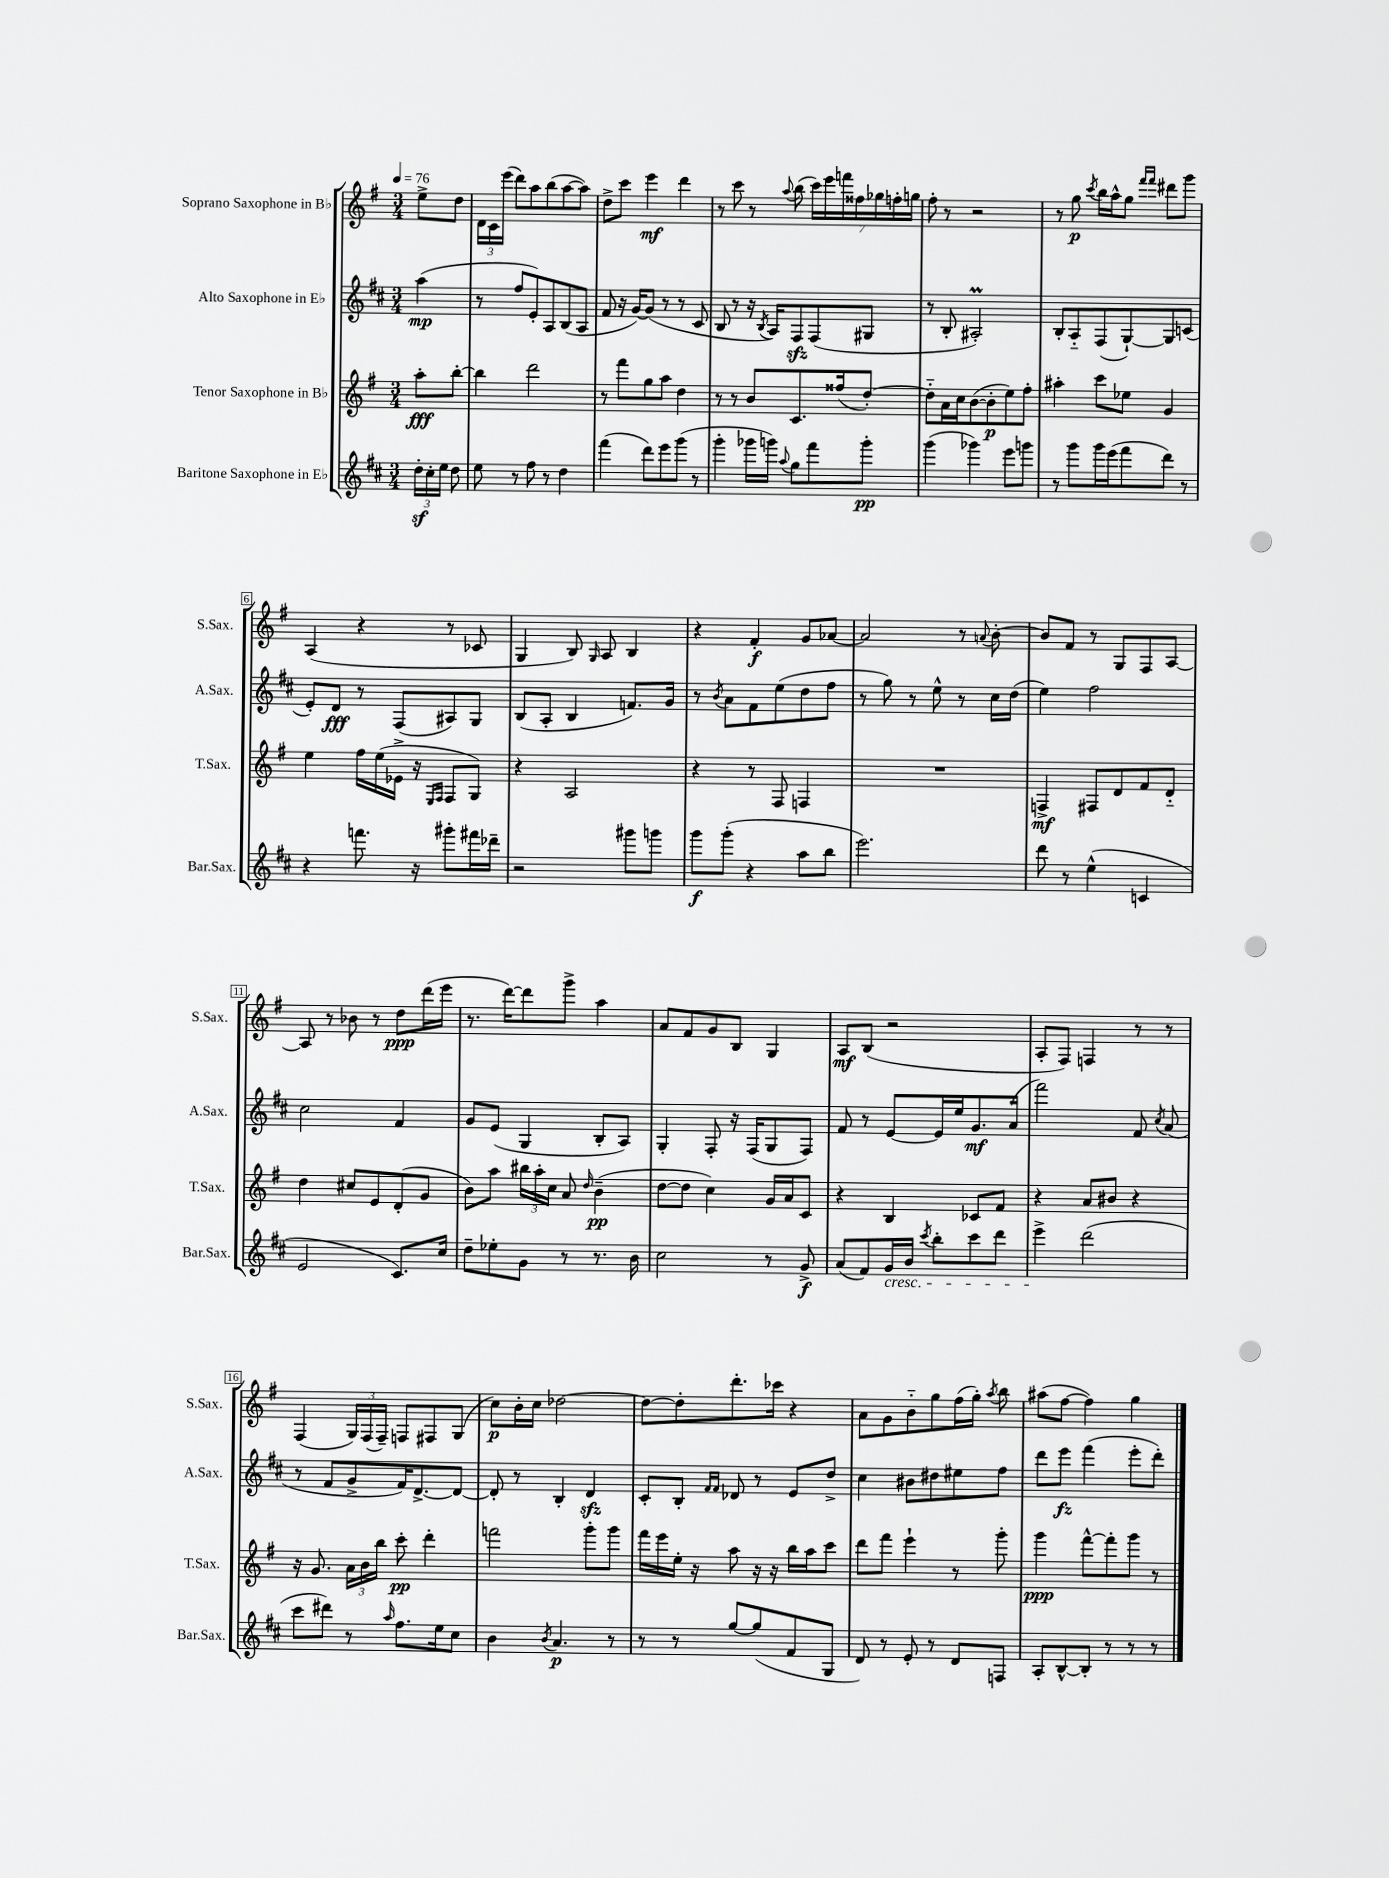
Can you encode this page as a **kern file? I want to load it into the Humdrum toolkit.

**kern	**kern	**kern	**kern
*staff4	*staff3	*staff2	*staff1
*clefG2	*clefG2	*clefG2	*clefG2
*k[f#c#]	*k[f#]	*k[f#c#]	*k[f#]
*M3/4	*M3/4	*M3/4	*M3/4
*MM76	*MM76	*MM76	*MM76
24dd'	8aa'	(4aa	8ee^
24cc#'	.	.	.
24ee	.	.	.
8dd	[8bb'	.	8dd
=	=	=	=
8ee	4bb]	8r	24d
.	.	.	24c
.	.	.	(24eee
8r	.	8ff#	8ddd)
8ff#	2ddd	8e')	8aa
8r	.	8A	(8bb
4dd	.	(8B	[8aa
.	.	8A	8aa])
=	=	=	=
(4fff#	8r	8f#	8dd^
.	8fff#	16r	8ccc
.	.	[16g)	.
8ddd)	8gg	(8g]	4eee
8eee	8aa	8r	.
(8ggg	4dd	8r	4ddd
8r	.	8c#	.
=	=	=	=
4ggg'	8r	8B	8r
.	8r	8r	8ccc
16ggg-	8b	16r	8r
.	.	8qB	.
16ggg)	.	16A)	.
8qqaa	.	.	8qqaa
8gg	8.c	8F#	(8bb
8fff#	.	(8F#	28ccc)
.	.	.	28eee
.	(16ff##	.	.
.	.	.	28fff
.	.	.	28ff##
8ggg'	[8dd')	8G#	.
.	.	.	28gg-
.	.	.	28ff'
.	.	.	28gg
=	=	=	=
(4ggg	8dd'~]	8r	8ff#'
.	16a	8B'	8r
.	16cc	.	.
4ggg-)	([8b	2A#')	2r
.	8b']	.	.
8eee	8ee)	.	.
8ggg	8ff#'	.	.
=	=	=	=
8r	4aa#'	8B'	8r
8ggg	.	8A'~	8gg
.	.	.	8qccc
16ggg	8ccc	(8F#	16bb
(16eee	.	.	16aa^^
8fff#	8ee-	[8G`)	8gg
.	.	.	16qqfff#
.	.	.	16qqfff#
8ddd)	4g	8G]	8ddd#
8r	.	(8c	8ggg
=	=	=	=
4r	4ee	8e')	(4A
.	.	8d	.
8.fff	16ff#	8r	4r
.	(16ee	.	.
.	16e-^	(8F#	.
16r	16r	.	.
.	16qqE	.	.
.	16qqF#	.	.
8ggg#'	8F#	8A#)	8r
16fff#	8G)	8G	8c-
16ddd-~	.	.	.
=	=	=	=
2r	4r	(8B	4G
.	.	8A'	.
.	2A	4B	8B)
.	.	.	16qqG
.	.	.	8A
8ggg#	.	8.f)	4B
8ggg	.	.	.
.	.	16g	.
=	=	=	=
8ggg	4r	8r	4r
.	.	8qb	.
(8ggg'	.	8a	.
4r	8r	8f#	4f#'
.	8F#	(8ee	.
8aa	4F	8dd	8g
8bb	.	8ff#	[8a-
=	=	=	=
2.eee)	2.r	8r	2a-]
.	.	8gg)	.
.	.	8r	.
.	.	8ee^^	.
.	.	8r	8r
.	.	.	8qqa
.	.	16cc#	[8b'
.	.	(16dd	.
=	=	=	=
8ddd	4F^	4ee)	8b]
8r	.	.	8f#
(4ee^^	8F#	2ff#	8r
.	8d	.	8G
4c	8f#	.	8F#
.	8d'~	.	[8A
=	=	=	=
2e	4dd	2cc#	8A]
.	.	.	8r
.	8cc#	.	8b-
.	8e	.	8r
8.c#)	(8d'	4f#	8dd
.	8g	.	(16ddd
16cc#	.	.	16eee
=	=	=	=
8dd~	8b)	8g	8.r
8ee-'	8aa	(8e	.
.	.	.	[16ddd)
8g	24bb#	4G	8ddd]
.	24aa'	.	.
.	24cc	.	.
8r	8a	.	8ggg^
.	16qqdd	.	.
8.r	(4b~	8B'	4aa
.	.	8A)	.
16b	.	.	.
=	=	=	=
2cc#	[8dd	4G'	8a
.	8dd]	.	8f#
.	4cc)	8F#'	8g
.	.	16r	8B
.	.	(16F#	.
8r	16g	8G	4G
.	16a	.	.
8g^	8c	8F#)	.
=	=	=	=
(8a	4r	8f#	8A
8f#)	.	8r	(8B
16g	4B	[8e	2r
16b	.	.	.
8qccc#	.	.	.
8bb'	.	16e]	.
.	.	16ee	.
8ccc#	8c-	8.g	.
8ddd	8f#	.	.
.	.	(16a	.
=	=	=	=
4eee^	4r	2fff#)	8A'
.	.	.	8F#)
(2ddd	8a	.	4F
.	8b#	.	.
.	4r	8f#	8r
.	.	8qcc#	.
.	.	(8a	8r
=	=	=	=
8ccc#	16r	8r	(4F#
.	8.g	.	.
8ddd#)	.	8f#	.
8r	24a	8g^	24G)
.	24b	.	(24F#
.	24bb	.	24F#~)
16qqaa	.	.	.
8.ff#	8ccc'	16f#)	8F
.	.	[8.d^	.
.	4ddd'	.	8F#
16ee	.	.	.
8cc#	.	8d_	(8G
=	=	=	=
4b	2fff	8d']	8cc)
.	.	8r	16b'
.	.	.	16cc
8qb	.	.	.
4.a	.	4B'	[2dd-
.	8ggg'	4d	.
8r	8ggg	.	.
=	=	=	=
8r	16fff#	8c#'	8dd-_
.	16eee	.	.
8r	16ee'	8B'	8dd-']
.	16r	.	.
.	.	16qqf#	.
.	.	16qqf#	.
[8gg	8aa	8d-	8.ddd'
(8gg]	16r	8r	.
.	16r	.	16ccc-
8f#	16bb	8e	4r
.	16aa	.	.
8G	8ccc	8dd^	.
=	=	=	=
8d)	8ddd	4cc#	8a
8r	8fff#	.	8g
8e'	4eee`	8b#	8b'~
8r	.	8dd#	8gg
8d	8r	8ee#	(16ff#
.	.	.	16gg')
.	.	.	8qaa
8F	8ggg'	8ff#	8bb
=	=	=	=
8A'	4ggg	8ddd	(8aa#
[8B^^	.	8eee	[8ff#
8B']	[8fff#^^	(4fff#	4ff#])
8r	8fff#']	.	.
8r	8ggg	8eee'	4gg
8r	8r	8ddd')	.
==	==	==	==
*-	*-	*-	*-
